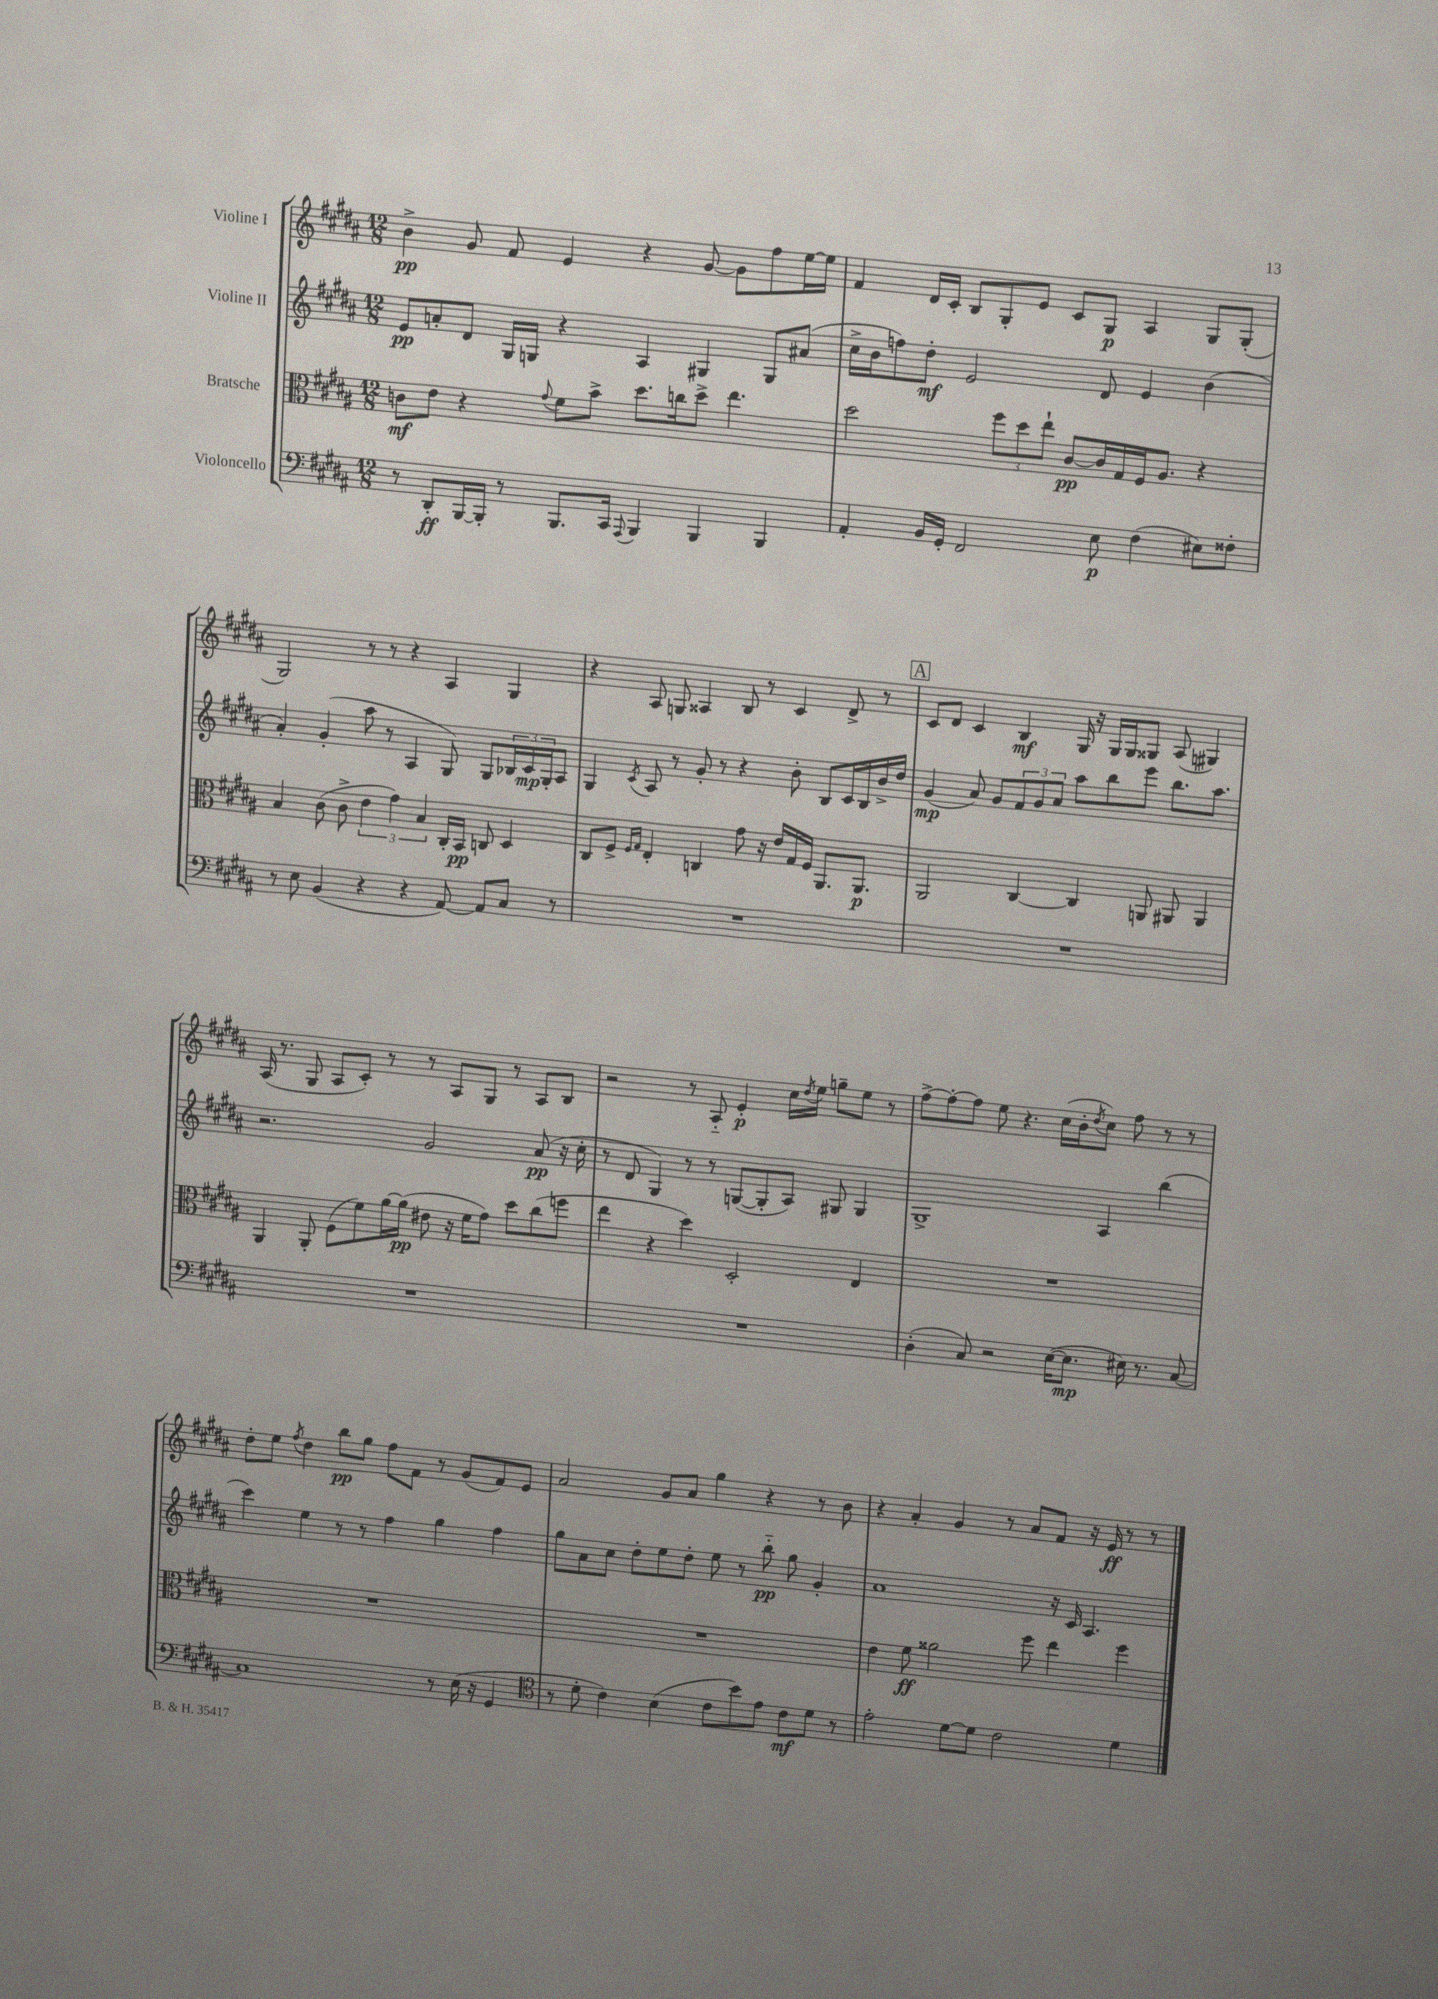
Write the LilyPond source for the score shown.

<<
\new StaffGroup <<
\new Staff = "s0" \with { instrumentName = "Violine I" } {
    \clef treble \key b \major \numericTimeSignature \time 12/8
    b'4->\pp gis'8 fis'8 e'4 r4 gis'8~ gis'8 fis''8 e''16~ e''16 |
    fis'4 dis'16 cis'16-. b8 gis8-. e'8 cis'8 gis8\p ais4 gis8 gis8-.( |
    gis2) r8 r8 r4 ais4 gis4 |
    r4 ais8 g8 aisis4 b8 r8 cis'4 dis'8-> r8 |
    \mark \markup { \box "A" } cis'8 dis'8 cis'4 b4\mf gis16 r16 gis16 gis16 gisis8 ais8( gis4) |
    ais16( r8. gis8 ais8 cis'8-.) r8 r8 ais8 gis8 r8 ais8 b8 |
    r2 r8 ais8-_ e'4-.\p cis''16 \acciaccatura { dis''8 } e''16 g''8-- e''8 r8 |
    fis''8~-> fis''8~-. fis''8 e''8 r4. cis''16( b'16-. \acciaccatura { dis''8 } cis''8) fis''8 r8 r8 |
    dis''8-. e''8 \acciaccatura { fis''8 } dis''4 b''8\pp gis''8 fis''8 fis'8 r8 gis'8( fis'8) e'8 |
    ais'2 gis'8 ais'8 gis''4 r4 r8 b'8 |
    r4 ais'4-. gis'4 r8 ais'8 fis'8 r16 e'16\ff r8 r8 \bar "|." |
}
\new Staff = "s1" \with { instrumentName = "Violine II" } {
    \clef treble \key b \major \numericTimeSignature \time 12/8
    e'8\pp a'8-. dis'8 gis16 g16 r4 ais4 gis4 gis8 ais'8( |
    cis''16-> b'16 f''8) dis''8-.\mf e'2 dis'8 e'4 b'4( |
    ais'4-.) gis'4-.( ais''8 r8 ais4 gis8) gis8 \tuplet 3/2 { bes16 cis'16\mp gis16-. } ais8 |
    gis4 \acciaccatura { cis'8 } ais8 r8 gis'8-. r8 r4 b'8-. b8 cis'16 b16 b'16-> dis''16 |
    \mark \markup { \box "A" } gis'4\mp( ais'8) gis'8 \tuplet 3/2 { fis'8 gis'8 ais'8 } ais''8 b''8 e'''8 b''8. ais''8. |
    r2. gis'2 ais'8\pp( r16 cis''16-. |
    r8 dis'8 gis4) r8 r8 g8~( g8-. ais8) gis8 gis4 |
    gis1-> ais4 b''4( |
    cis'''4) e''4 r8 r8 fis''4 gis''4 fis''4 |
    gis''8 ais'8 cis''8 dis''8-. e''8 dis''8-. e''8 r8 b''8-_\pp gis''8 gis'4-. |
    ais'1 r16 cis'16 ais4. \bar "|." |
}
\new Staff = "s2" \with { instrumentName = "Bratsche" } {
    \clef alto \key b \major \numericTimeSignature \time 12/8
    c'8\mf e'8 r4 \appoggiatura { gis'8 } fis'8 b'8-> dis''8. c''16 dis''8-> e''4. |
    dis''2 \tuplet 3/2 { fis''8 dis''8 e''8-! } cis'8~\pp cis'16 gis16 fis16 ais8. r4 |
    b4 cis'8( cis'8-> \tuplet 3/2 { e'4 gis'4) b4 } cis16-. b,16\pp c8 dis4 |
    cis8 fis8-> \grace { fis16 gis16 } e4-. c4 gis'8 r16 e'16 gis16 fis16 ais,8. ais,8.\p |
    \mark \markup { \box "A" } ais,2 cis4~ cis4 a,8 ais,8 ais,4 |
    ais,4 ais,8-. fis8( fis'8) ais'16~ ais'16\pp( eis'8 r16 fis'16 gis'8) dis''8 cis''8( f''8 |
    e''4 r4 dis''4) dis2-. e4 |
    R1. |
    R1. |
    R1. |
    e'4 fis'8\ff aisis'2 fis''8 e''4 fis''4 \bar "|." |
}
\new Staff = "s3" \with { instrumentName = "Violoncello" } {
    \clef bass \key b \major \numericTimeSignature \time 12/8
    r8 dis,8-.\ff b,,16~ b,,16-. r8 b,,8. cis,16 \appoggiatura { ais,,8 } b,,4 b,,4 b,,4 |
    ais,4-. b,16 gis,16-. fis,2 e8\p fis4( eis8) fisis8-. |
    r8 e8 b,4( r4 r4 ais,8~) ais,8 cis8 r8 |
    R1. |
    \mark \markup { \box "A" } R1. |
    R1. |
    R1. |
    dis4-.( cis8) r2 e16~( e8.\mp eis16) r8. cis8~ |
    cis1 r8 e16( r16 gis,4 |
    \clef tenor r8 dis'8-. cis'4) b4( cis'8 b'8) e'8 cis'8\mf dis'8 r8 |
    e'2-. dis'8~ dis'8 cis'2 dis'4 \bar "|." |
}
>>
>>
\layout { \context { \Score \remove "Bar_number_engraver" } }
